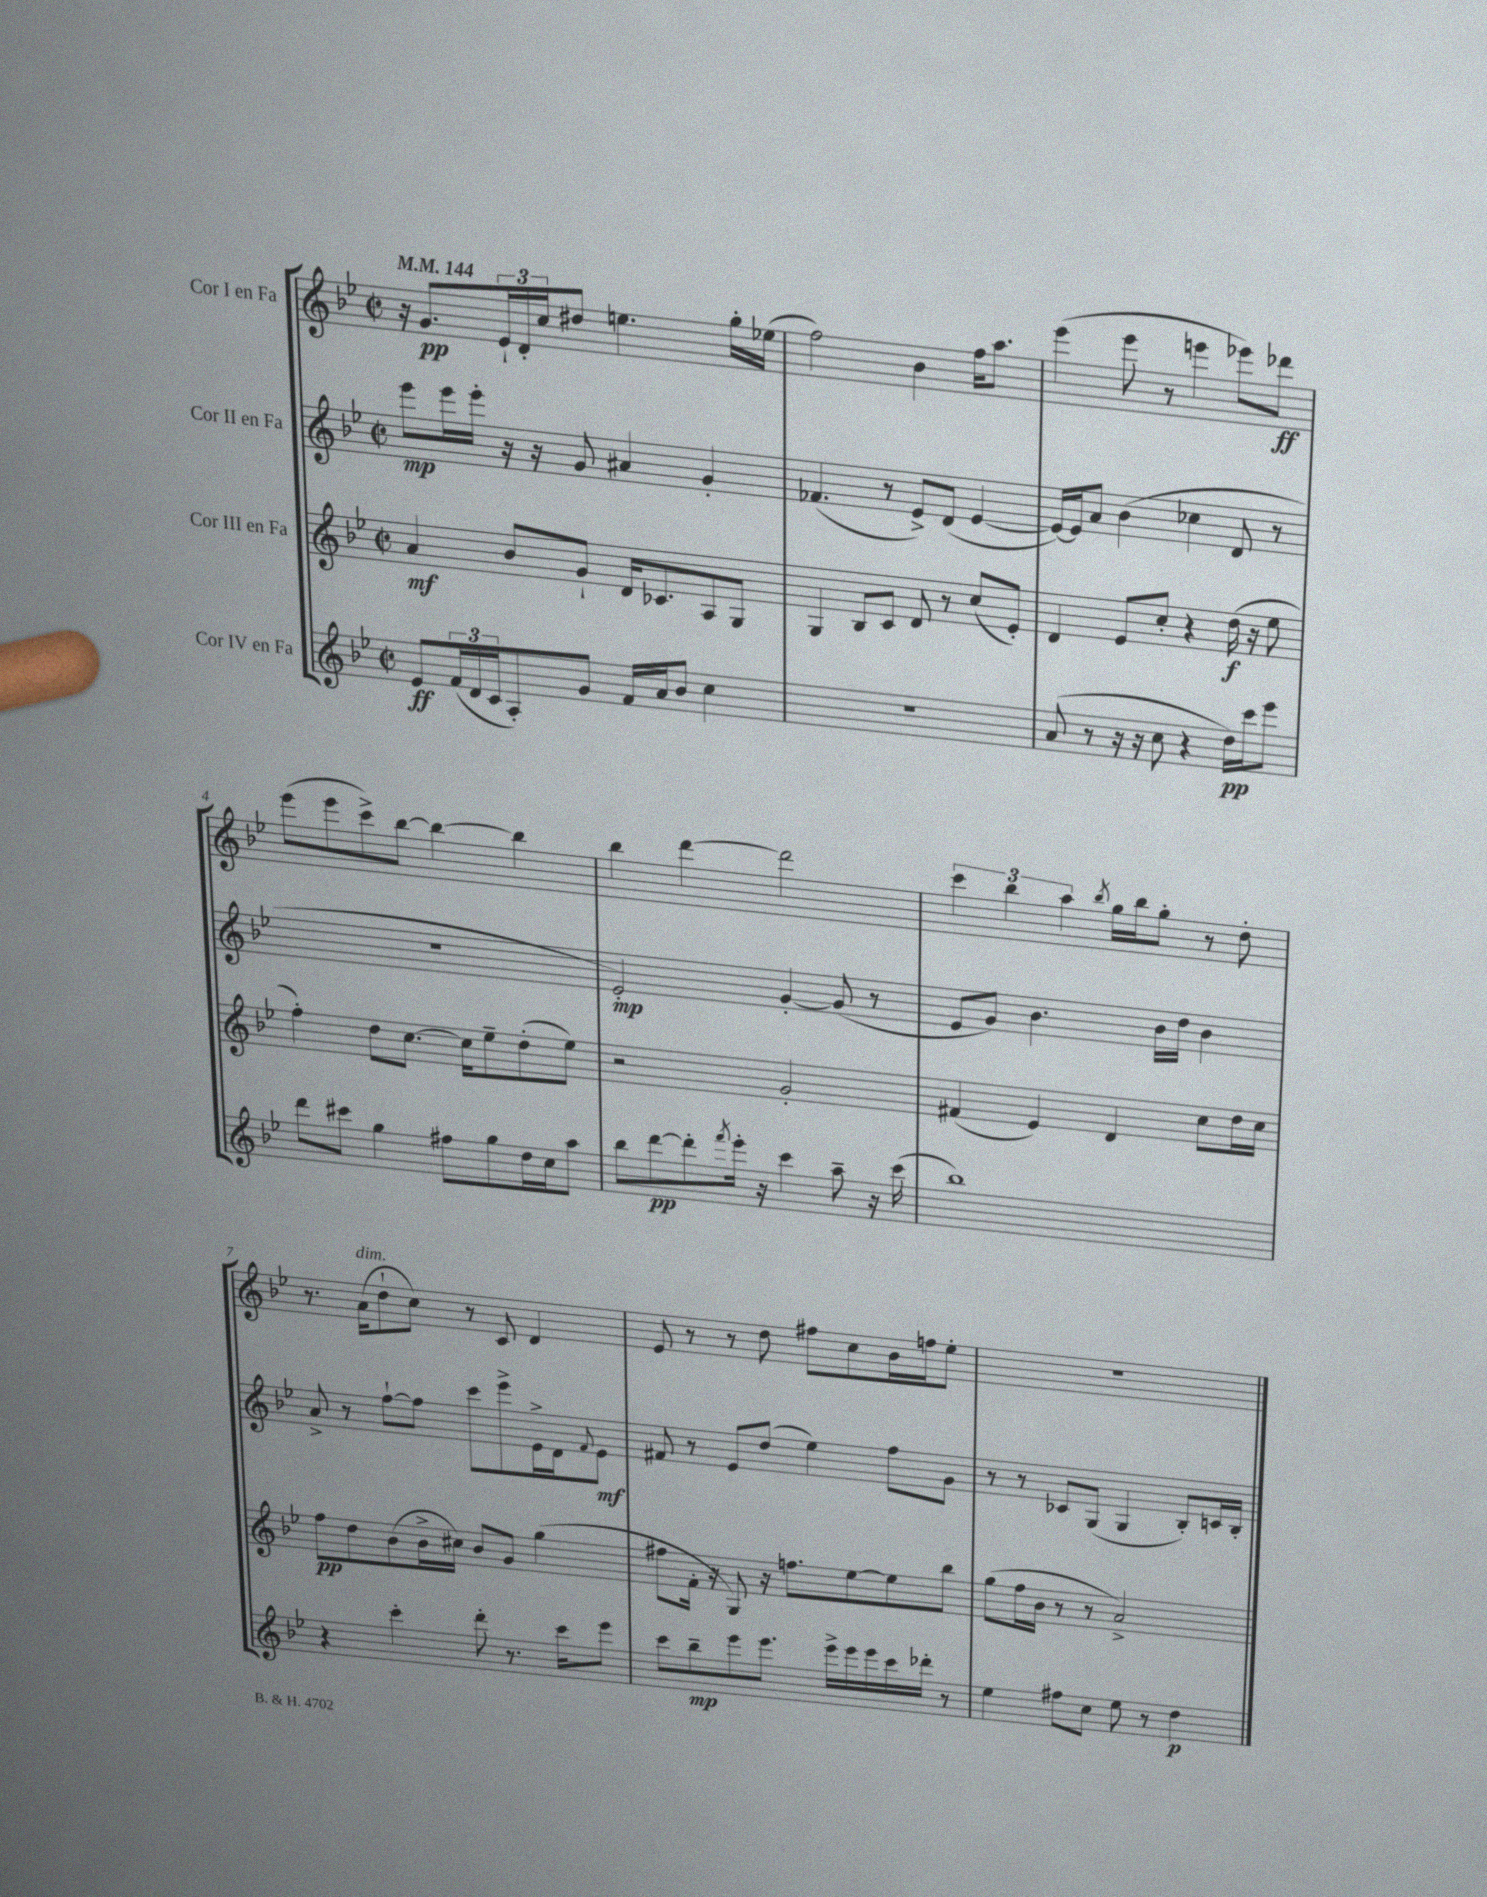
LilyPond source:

<<
\new StaffGroup <<
\new Staff = "s0" \with { instrumentName = "Cor I en Fa" } {
    \clef treble \key bes \major \defaultTimeSignature \time 2/2 \tempo 4 = 144
    r16 g'8.\pp \tuplet 3/2 { ees'16-! d'16-. c''16 } dis''8 e''4. g''16-. ees''16( |
    f''2) bes'4 f''16 a''8. |
    ees'''4( ees'''8 r8 e'''4 ees'''8) des'''8\ff |
    ees'''8( ees'''8 c'''8->) bes''8~ bes''4~ bes''4 |
    bes''4 d'''4~ d'''2 |
    \tuplet 3/2 { c'''4 bes''4 a''4 } \acciaccatura { bes''8 } g''16 bes''16 g''8-. r8 d''8-. |
    r8. a'16^\markup { \italic "dim." }( d''8-! c''8) r8 c'8 d'4 |
    ees'8 r8 r8 d''8 fis''8 c''8 bes'16 f''16 ees''8-. |
    R1 \bar "|." |
}
\new Staff = "s1" \with { instrumentName = "Cor II en Fa" } {
    \clef treble \key bes \major \defaultTimeSignature \time 2/2
    ees'''8\mp ees'''16 ees'''16-. r16 r16 g'8 ais'4 g'4-. |
    fes'4.( r8 ees'8->) d'8( ees'4~ |
    ees'16~) ees'16 a'8 bes'4( ces''4 d'8 r8 |
    R1 |
    ees'2-.\mp) g'4~-. g'8( r8 |
    ees'8 g'8) bes'4. bes'16 d''16 bes'4 |
    a'8-> r8 f''8~-! f''8 c'''8 ees'''8-> ees'16-> d'16 \appoggiatura { f'8 } ees'8\mf |
    fis'8 r8 ees'8 d''8( ees''4) f''8 g'8 |
    r8 r8 ces'8 g8( g4 bes8-.) c'16 bes16-. \bar "|." |
}
\new Staff = "s2" \with { instrumentName = "Cor III en Fa" } {
    \clef treble \key bes \major \defaultTimeSignature \time 2/2
    a'4\mf bes'8 g'8-! d'16 ces'8. a8 g8 |
    g4 bes8 c'8 d'8 r8 c''8( ees'8-.) |
    d'4 ees'8 c''8-. r4 d''16\f( r16 ees''8 |
    f''4-.) d''8 c''8.~ c''16 ees''8-- d''8-.( ees''8) |
    r2 g'2-. |
    fis'4( ees'4) d'4 c''8 d''16 c''16 |
    f''8\pp d''8 bes'8( bes'16-> cis''16) bes'8 g'8 g''4( |
    fis''8 f'16-. r16 g8) r16 f''8. ees''8~ ees''8 bes''8 |
    g''8( f''16 bes'16 r8 r8 a'2->) \bar "|." |
}
\new Staff = "s3" \with { instrumentName = "Cor IV en Fa" } {
    \clef treble \key bes \major \defaultTimeSignature \time 2/2
    ees'8\ff \tuplet 3/2 { f'16( d'16 c'16 } a8-.) g'8 f'16 a'16 bes'8 c''4 |
    R1 |
    a'8( r8 r16 r16 c''8 r4 d''16\pp) c'''16 ees'''8 |
    d'''8 cis'''8 g''4 fis''8 g''8 d''16 c''16 a''8 |
    bes''8 d'''8~\pp d'''8-. \acciaccatura { f'''8 } ees'''16-. r16 c'''4 a''8-- r16 c'''16( |
    bes''1) |
    r4 c'''4-. d'''8-. r8. c'''16 ees'''8 |
    c'''8 bes''8--\mp ees'''8 ees'''8. ees'''16-> ees'''16 ees'''16 c'''16 des'''16-. r8 |
    ees''4 fis''8 c''8 ees''8 r8 d''4\p \bar "|." |
}
>>
>>
